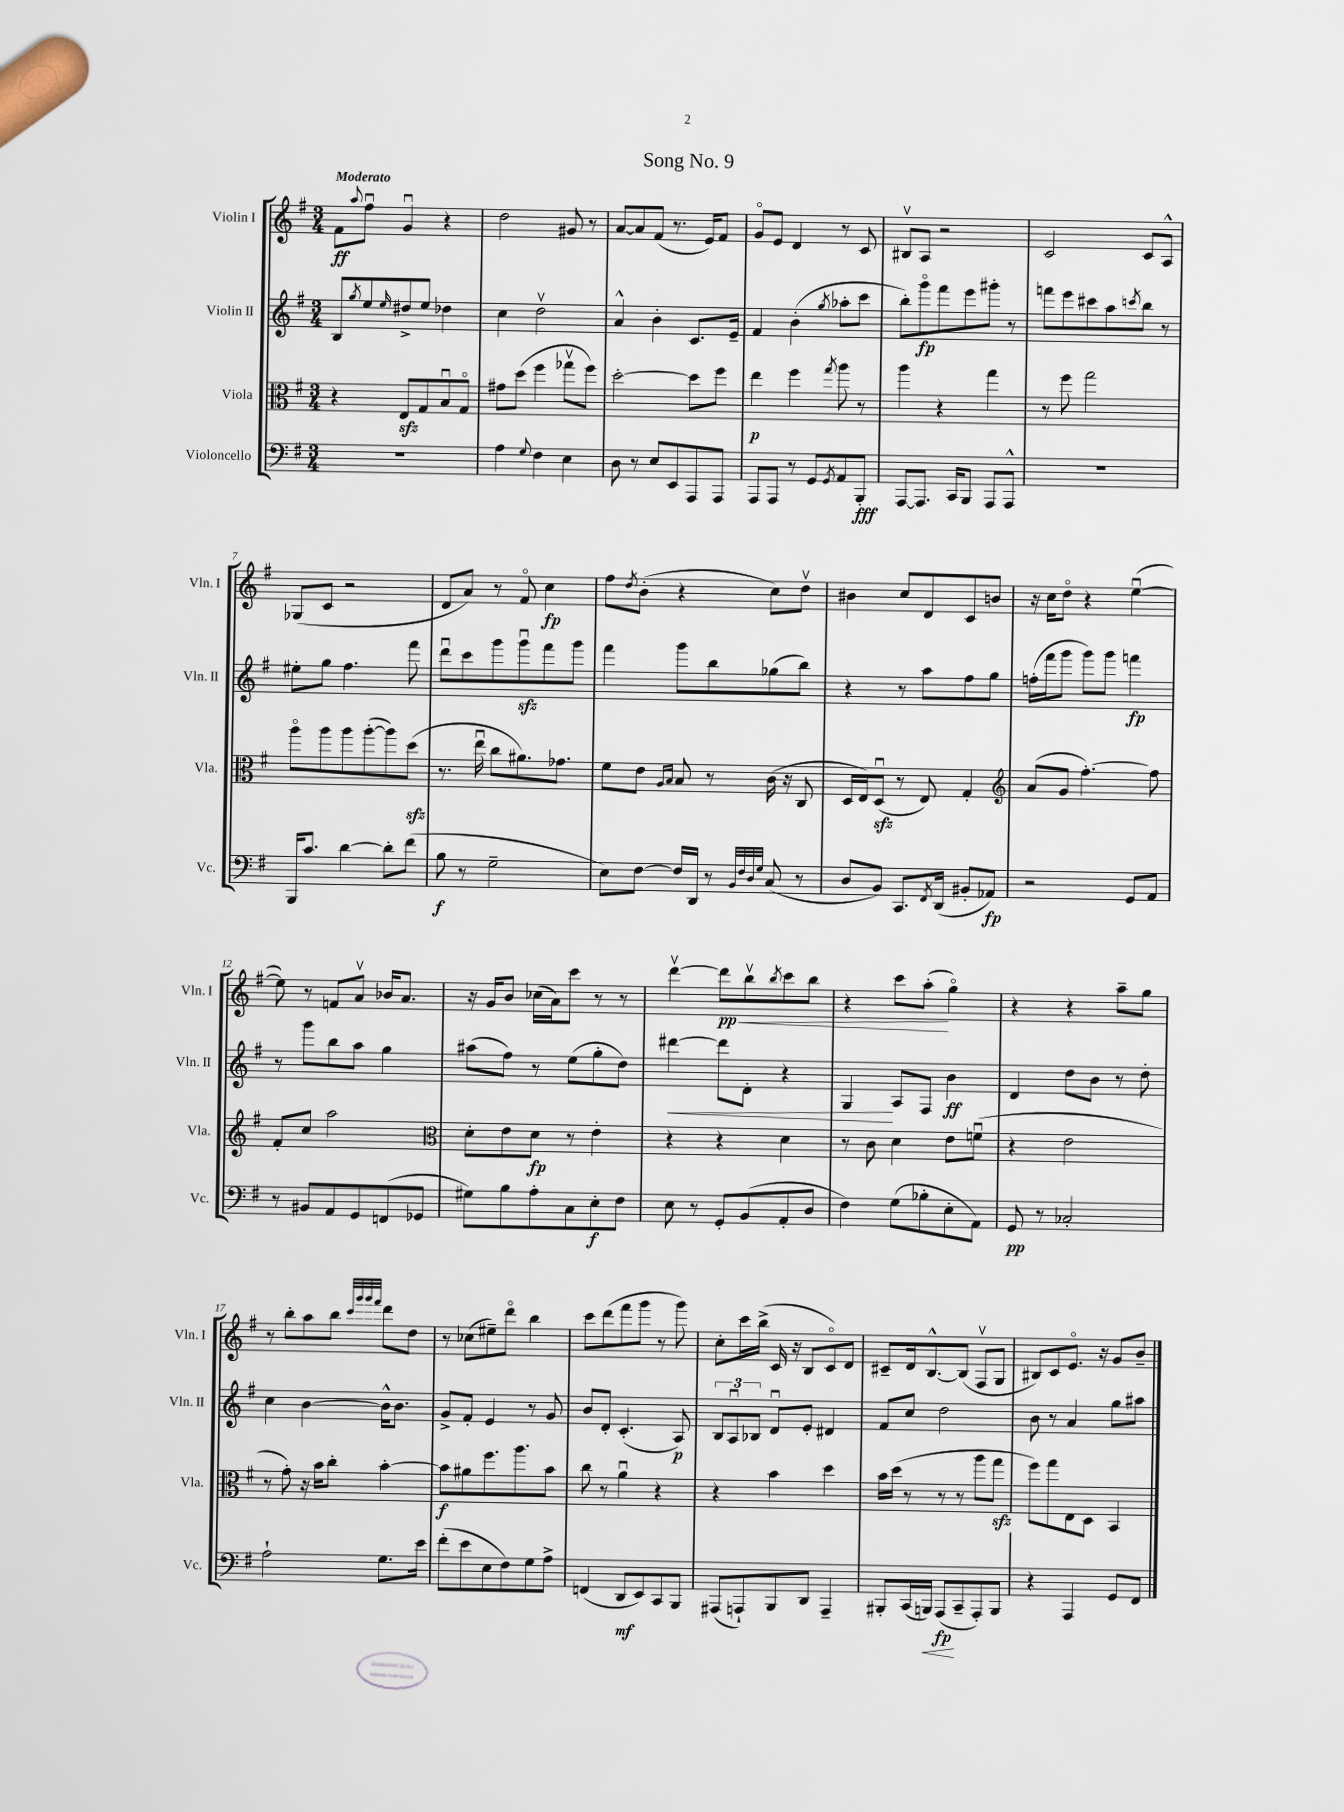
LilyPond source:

\header { title = "Song No. 9" }
<<
\new StaffGroup <<
\new Staff = "s0" \with { instrumentName = "Violin I" shortInstrumentName = "Vln. I" } {
    \clef treble \key g \major \numericTimeSignature \time 3/4 \tempo "Moderato"
    fis'8\ff \appoggiatura { a''8 } fis''8\downbow g'4\downbow r4 |
    d''2 gis'8 r8 |
    a'8~ a'8 fis'8( r8. e'16) fis'8 |
    g'8\flageolet e'8 d'4 r8 c'8 |
    bis8\upbow a8 r2 |
    c'2 c'8 a8-^ |
    ges8( c'8 r2 |
    d'8 a'8) r8 fis'8\flageolet c''4\fp |
    fis''8 \acciaccatura { d''8 } b'8-.( r4 c''8) d''8\upbow |
    bis'4 c''8 d'8 c'8 b'8 |
    r16 c''16 d''8\flageolet r4 e''4~\downbow( |
    e''8) r8 f'8 a'8\upbow bes'16 a'8. |
    r16 g'16 b'8 ces''16( a'16) c'''8 r8 r8 |
    d'''4~\upbow d'''8\pp\< b''8\upbow \acciaccatura { b''8 } c'''8 b''8 |
    r4 c'''8 a''8-.\!( g''4\flageolet) |
    r4 r4 a''8-- g''8 |
    r8 b''8-. a''8 b''8 \grace { c'''32 g'''32 g'''32 fis'''32 } d'''8 d''8 |
    r8 ces''8( eis''8--) d'''8\flageolet b''4 |
    c'''8 d'''8( fis'''8 g'''8 r8 g'''8) |
    c''8-. c'''16 b''16->( c'16 r16 b8 c'8\flageolet) d'8 |
    cis'8-- d'16 b8.~-^ b8( fis8\upbow g8 |
    bis8) c'8 e'8.\flageolet r16 g'8 b'8-- \bar "|." |
}
\new Staff = "s1" \with { instrumentName = "Violin II" shortInstrumentName = "Vln. II" } {
    \clef treble \key g \major \numericTimeSignature \time 3/4
    b8 \acciaccatura { g''8 } e''8 \grace { e''16 } dis''8-> e''8 des''4 |
    c''4 d''2\upbow |
    a'4-^ b'4-. c'8. e'16-- |
    fis'4 b'4-.( \acciaccatura { g''8 } aes''8-. c'''8 |
    b''8-.) g'''8\flageolet\fp fis'''8 e'''8 gis'''8-. r8 |
    f'''8 e'''8 cis'''8 a''8 \acciaccatura { c'''8 } b''8 r8 |
    eis''8-. g''8 fis''4. fis'''8 |
    d'''8\downbow c'''8 g'''8 g'''8\downbow\sfz fis'''8 g'''8 |
    fis'''4 g'''8 b''8 ges''8( b''8) |
    r4 r8 a''8 fis''8 g''8 |
    f''16-.( fis'''16 g'''8 g'''8) g'''8 f'''4\fp |
    r8 g'''8 b''8 a''8 g''4 |
    ais''8( fis''8) r8 e''8( g''8-. d''8) |
    dis'''4~\< dis'''8 d'8-. r4 |
    g4\! a8 fis8 b'4\ff |
    d'4 d''8 b'8 r8 d''8-. |
    c''4 b'4~ b'16-^ b'8. |
    g'8-> fis'8-. e'4 r8 g'8 |
    b'8 d'8-. c'4.-.( a8\p) |
    \tuplet 3/2 { b8 a8\downbow bes8 } d'8\downbow e'8-. dis'4 |
    fis'8 c''8 d''2 |
    b'8 r8 a'4 g''8 ais''8 \bar "|." |
}
\new Staff = "s2" \with { instrumentName = "Viola" shortInstrumentName = "Vla." } {
    \clef alto \key g \major \numericTimeSignature \time 3/4
    r4 e8\sfz g8 b8\downbow g8\flageolet |
    gis'8 d''8( fis''4 ges''8\upbow fis''8) |
    d''2~-. d''8 fis''8 |
    e''4\p fis''4 \acciaccatura { g''8 } a''8 r8 |
    a''4 r4 g''4 |
    r8 fis''8 g''2 |
    a''8\flageolet a''8 a''8 a''8~-.( a''8) d''8\sfz( |
    r8. e''16\downbow c''8 ais'8.) ges'8. |
    fis'8 e'8 \grace { a16 b16 } b8 r8 c'16( r16 c8 |
    d16 e16) d8\downbow\sfz( r8 e8) g4-. |
    \clef treble a'8( g'8 fis''4.~-.) fis''8 |
    fis'8-. c''8 a''2 |
    \clef alto d'8-. e'8 d'8\fp r8 e'4-. |
    r4 r4 d'4 |
    r8 c'8 d'4 e'8 f'8\downbow( |
    r4 e'2 |
    r8 g'8-.) r16 b'16 c''8-. b'4~-. |
    b'8\f ais'8 fis''8. a''8. b'8 |
    c''8 r8 a'4\downbow r4 |
    r4 b'4 d''4 |
    b'16 d''16( r8 r8 r8 a''8 g''8\sfz |
    fis''8) g''8 e8 d8 b,4 \bar "|." |
}
\new Staff = "s3" \with { instrumentName = "Violoncello" shortInstrumentName = "Vc." } {
    \clef bass \key g \major \numericTimeSignature \time 3/4
    R2. |
    a4 \appoggiatura { g8 } fis4 e4 |
    d8 r8 e8 e,8 a,,8 a,,8 |
    a,,8 a,,8 r8 g,8 \acciaccatura { g,8 } a,8 b,,8-.\fff |
    a,,8~ a,,8. c,16 b,,8 a,,8 a,,8-^ |
    r2. |
    b,,16 c'8. d'4~ d'8-. fis'8( |
    b8\f r8 g2-- |
    e8) fis8~ fis16 d,16 r8 \grace { b,32 fis32 d32 g32 } c8( r8 |
    d8 b,8) c,8. \acciaccatura { fis,8 } d,16( bis,8-. aes,8\fp) |
    r2 g,8 a,8 |
    r8 bis,8 a,8 g,8 f,8( ges,8 |
    gis8) b8 a8-. c8 e8-.\f fis8 |
    e8 r8 g,8-. b,8( a,8-. d8 |
    fis4) g8( bes8-. e8-. a,8) |
    g,8\pp r8 ces2-. |
    a2-! g8. e'16 |
    fis'8-.( e'8 e8 fis8) g8 a8-> |
    f,4( d,8\mf e,8) c,8 b,,8 |
    ais,,8( a,,8-!) b,,8 d,8 a,,4-- |
    bis,,8-. c,16( b,,16\<) a,,8\fp\!( c,8-- a,,8-.) b,,8 |
    r4 a,,4 g,8 fis,8 \bar "|." |
}
>>
>>
